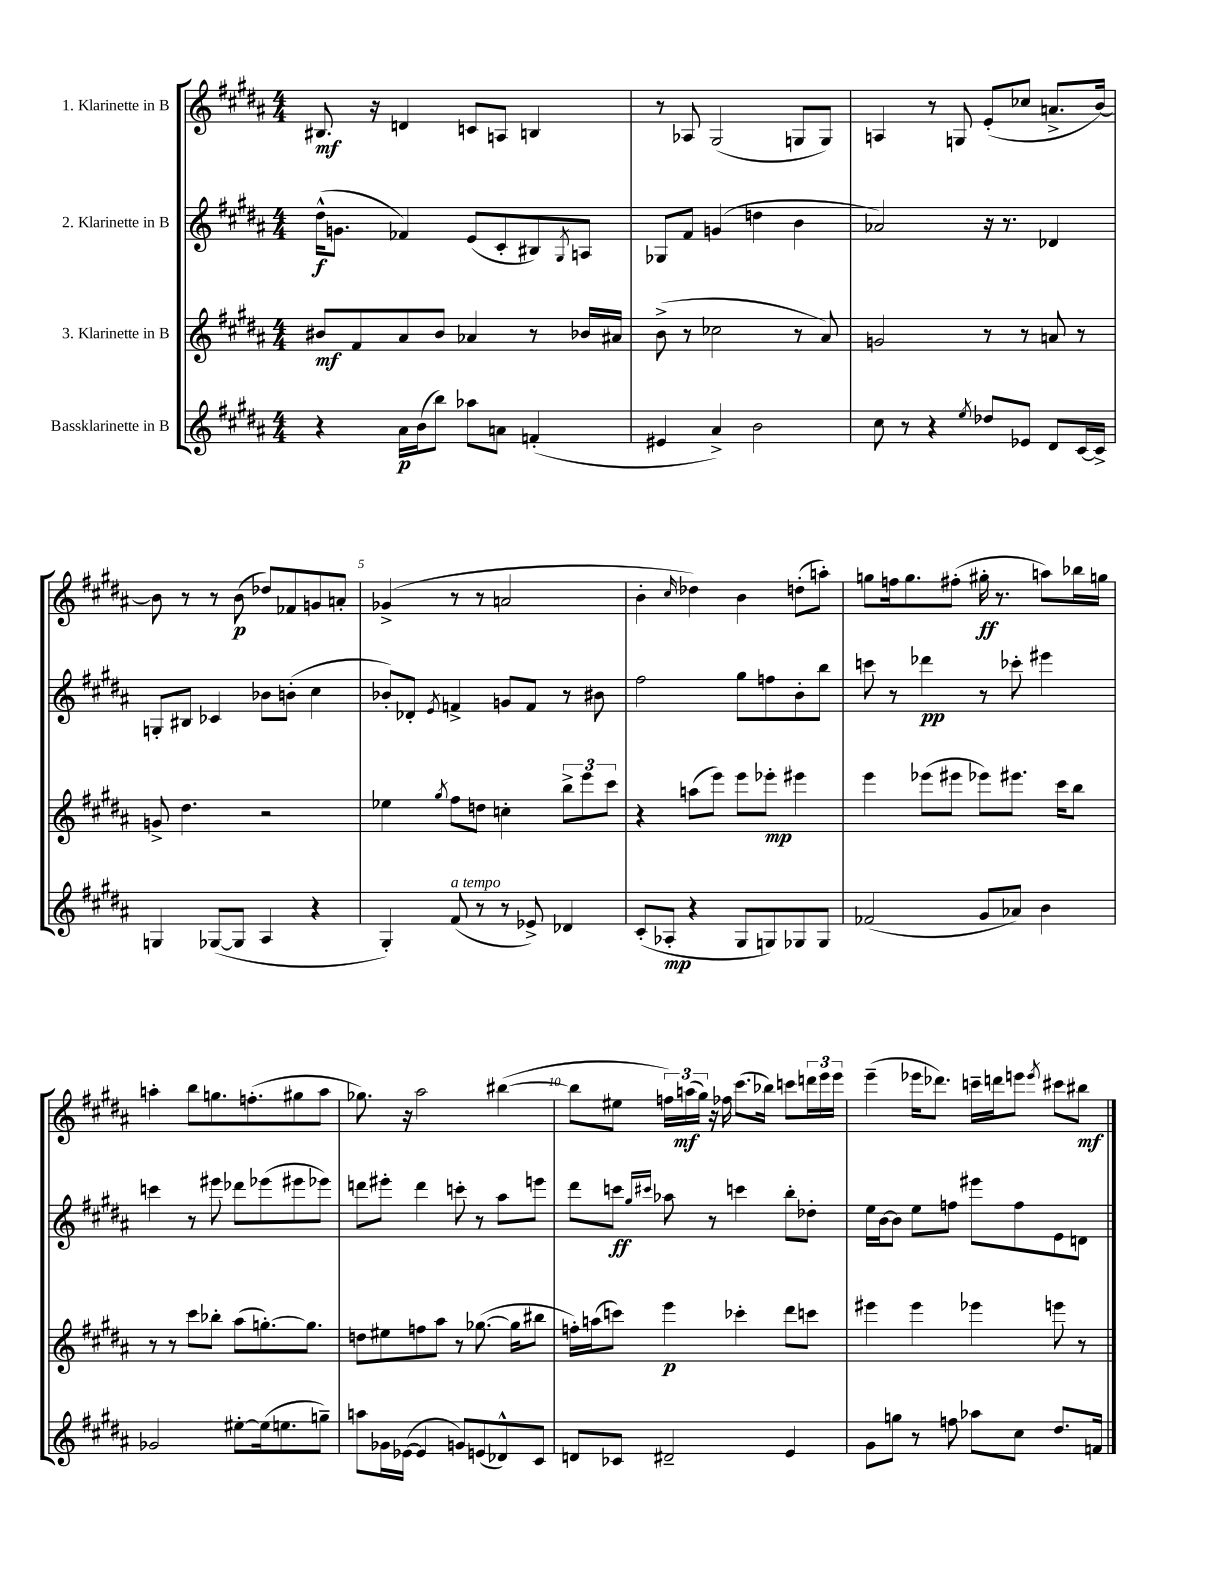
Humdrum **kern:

**kern	**dynam	**kern	**dynam	**kern	**dynam	**kern	**dynam
*part4	*part4	*part3	*part3	*part2	*part2	*part1	*part1
*staff4	*staff4	*staff3	*staff3	*staff2	*staff2	*staff1	*staff1
*I"Bassklarinette in B	*	*I"3. Klarinette in B	*	*I"2. Klarinette in B	*	*I"1. Klarinette in B	*
*clefG2	*	*clefG2	*	*clefG2	*	*clefG2	*
*k[f#c#g#d#a#]	*	*k[f#c#g#d#a#]	*	*k[f#c#g#d#a#]	*	*k[f#c#g#d#a#]	*
*M4/4	*	*M4/4	*	*M4/4	*	*M4/4	*
=1	=1	=1	=1	=1	=1	=1	=1
4r	.	8b#X/L	mf	(16dd#^^\KL	f	8.B#X/	mf
.	.	.	.	8.gn\J	.	.	.
.	.	8f#/	.	.	.	.	.
.	.	.	.	.	.	16r	.
16a#\LL	p	8a#/	.	4f-X/)	.	4dn/	.
(16b\J	.	.	.	.	.	.	.
8bb\J)	.	8b#/J	.	.	.	.	.
8aa-X\L	.	4a-X/	.	(8e/L	.	8cn/L	.
8an\J	.	.	.	8c#'/	.	8An/J	.
(4fn'/	.	8r	.	8B#X/)	.	4Bn/	.
.	.	.	.	8qG#/	.	.	.
.	.	16b-X/LL	.	8An/J	.	.	.
.	.	16a#X/JJ	.	.	.	.	.
=2	=2	=2	=2	=2	=2	=2	=2
4e#X/	.	(8b^\	.	8G-X/L	.	8r	.
.	.	8r	.	8f#/J	.	8A-X/	.
4a#^/)	.	2cc-X\	.	(4gn/	.	(2G#/	.
2b\	.	.	.	4ddn\	.	.	.
.	.	8r	.	4b\	.	8Gn/L	.
.	.	8a#/)	.	.	.	8G/J)	.
=3	=3	=3	=3	=3	=3	=3	=3
8cc#\	.	2gn/	.	2a-X/)	.	4An/	.
8r	.	.	.	.	.	.	.
4r	.	.	.	.	.	8r	.
.	.	.	.	.	.	8Gn/	.
8qee/	.	.	.	.	.	.	.
8dd-X/L	.	8r	.	16r	.	(8e'/L	.
.	.	.	.	8.r	.	.	.
8e-X/J	.	8r	.	.	.	8cc-X/J	.
8d#/L	.	8an/	.	4d-X/	.	8.an^/L	.
[16c#/L	.	8r	.	.	.	.	.
16c#^/JJ]	.	.	.	.	.	[16b/Jk)	.
!!LO:LB:g=z
=4	=4	=4	=4	=4	=4	=4	=4
4Gn/	.	8gn^/	.	8Gn'/L	.	8b\]	.
.	.	4.dd#\	.	8B#X/J	.	8r	.
([8G-X/L	.	.	.	4c-X/	.	8r	.
8G-/J]	.	.	.	.	.	(8b\	p
4A#/	.	2r	.	8b-X\L	.	8dd-X/L)	.
.	.	.	.	(8bn'\J	.	8f-X/	.
4r	.	.	.	4cc#\	.	8gn/	.
.	.	.	.	.	.	8an'/J	.
=5	=5	=5	=5	=5	=5	=5	=5
4G#'/)	.	4ee-X\	.	8b-X'/L)	.	(4g-X^/	.
.	.	.	.	8d-X'/J	.	.	.
.	.	8qgg#/	.	8qe/	.	.	.
!LO:TX:a:i:t=a tempo	!	!	!	!	!	!	!
(8f#/	.	8ff#\L	.	4fn^/	.	8r	.
8r	.	8ddn\J	.	.	.	8r	.
8r	.	4ccn'\	.	8gn/L	.	2an/	.
8e-X^/)	.	.	.	8f/J	.	.	.
4d-X/	.	12bb^\L	.	8r	.	.	.
.	.	12eee\	.	.	.	.	.
.	.	.	.	8b#X\	.	.	.
.	.	12ccc#\J	.	.	.	.	.
=6	=6	=6	=6	=6	=6	=6	=6
(8c#'/L	.	4r	.	2ff#\	.	4b'\	.
8A-X'/J	mp	.	.	.	.	.	.
.	.	.	.	.	.	16qqcc#/	.
4r	.	(8aan\L	.	.	.	4dd-X\)	.
.	.	8eee\J)	.	.	.	.	.
8G#/L	.	8eee\L	.	8gg#\L	.	4b\	.
8Gn/)	.	8eee-X'\J	mp	8ffn\	.	.	.
8G-X/	.	4eee#X\	.	8b'\	.	(8ddn'\L	.
8G-/J	.	.	.	8bb\J	.	8aan'\J)	.
=7	=7	=7	=7	=7	=7	=7	=7
(2f-X/	.	4eee\	.	8cccn\	.	8ggn\L	.
.	.	.	.	8r	.	16ffn\k	.
.	.	.	.	.	.	8.gg\	.
.	.	(8eee-X\L	.	4ddd-X\	pp	.	.
.	.	8eee#X\J	.	.	.	(8ff#X'\J	.
8g#/L	.	8eee-X\L)	.	8r	.	16gg#X'\	ff
.	.	.	.	.	.	8.r	.
8a-X/J)	.	8.eee#X\J	.	8ccc-X'\	.	.	.
4b\	.	.	.	4eee#X\	.	8aan\L)	.
.	.	16ccc#\KL	.	.	.	.	.
.	.	8bb\J	.	.	.	16bb-X\L	.
.	.	.	.	.	.	16ggn\JJ	.
!!LO:LB:g=z
=8	=8	=8	=8	=8	=8	=8	=8
2g-X/	.	8r	.	4cccn\	.	4aan'\	.
.	.	8r	.	.	.	.	.
.	.	8ccc#\L	.	8r	.	8bb\L	.
.	.	8bb-X'\J	.	8eee#X\	.	8.ggn\	.
[8ee#X'\L	.	(8aa#\L	.	8ddd-X\L	.	.	.
.	.	.	.	.	.	(8.ffn'\	.
(16ee#\k]	.	[8.ggn'\)	.	(8eee-X\	.	.	.
8.een\	.	.	.	.	.	.	.
.	.	.	.	8eee#X\	.	8gg#X\	.
.	.	8.gg\J]	.	.	.	.	.
8ggn~\J)	.	.	.	8eee-X\J)	.	8aa\J	.
=9	=9	=9	=9	=9	=9	=9	=9
8aan\L	.	8ddn\L	.	8dddn\L	.	8.gg-X\)	.
16g-X\L	.	8ee#X\	.	8eee#X'\J	.	.	.
([16e-X\JJ	.	.	.	.	.	16r	.
4e-/]	.	8ffn\	.	4ddd\	.	2aa#\	.
.	.	8aa#\J	.	.	.	.	.
8gn/L)	.	8r	.	8cccn'\	.	.	.
(8en/	.	([8.gg-X\	.	8r	.	.	.
8d-X^^/)	.	.	.	8aa#\L	.	([4bb#X\	.
.	.	16gg-\KL]	.	.	.	.	.
8c#/J	.	8bb#X\J	.	8eeen\J	.	.	.
=10	=10	=10	=10	=10	=10	=10	=10
8dn/L	.	16ffn'\LL)	.	8ddd#\L	.	8bb#\L]	.
.	.	(16aan\J	.	.	.	.	.
8c-X/J	.	8cccn\J)	.	8cccn\J	ff	8ee#X\J	.
.	.	.	.	16qqgg#/LL	.	.	.
.	.	.	.	16qqccc#X/JJ	.	.	.
2d#X~/	.	4eee\	p	8aa-X\	.	24ffn\LL)	.
.	.	.	.	.	.	(24aan\	mf
.	.	.	.	.	.	24gg#\JJ)	.
.	.	.	.	8r	.	16r	.
.	.	.	.	.	.	16ff-X\	.
.	.	4ccc-X'\	.	4cccn\	.	(8.ccc#\L	.
.	.	.	.	.	.	16bb-X\Jk)	.
4e/	.	8ddd#\L	.	8bb'\L	.	8cccn\L	.
.	.	8cccn\J	.	8dd-X'\J	.	24dddn\L	.
.	.	.	.	.	.	24eee\	.
.	.	.	.	.	.	24eee\JJ	.
=11	=11	=11	=11	=11	=11	=11	=11
8g#\L	.	4eee#X\	.	16ee\LL	.	(4eee~\	.
.	.	.	.	[16b\J	.	.	.
8ggn\J	.	.	.	8b\J]	.	.	.
8r	.	4eee#\	.	8ee\L	.	16eee-X\KL	.
.	.	.	.	.	.	8.ddd-X\J)	.
8ffn\	.	.	.	8ffn\J	.	.	.
8aa-X\L	.	4eee-X\	.	8eee#X\L	.	16cccn~\LL	.
.	.	.	.	.	.	16dddn\J	.
8cc#\J	.	.	.	8ff\	.	8eeen\J	.
.	.	.	.	.	.	8qeee/	.
8.dd#/L	.	8eeen\	.	8e\	.	8ccc#X\L	.
.	.	8r	.	8dn\J	.	8bb#X\J	mf
16fn/Jk	.	.	.	.	.	.	.
==	==	==	==	==	==	==	==
*-	*-	*-	*-	*-	*-	*-	*-
